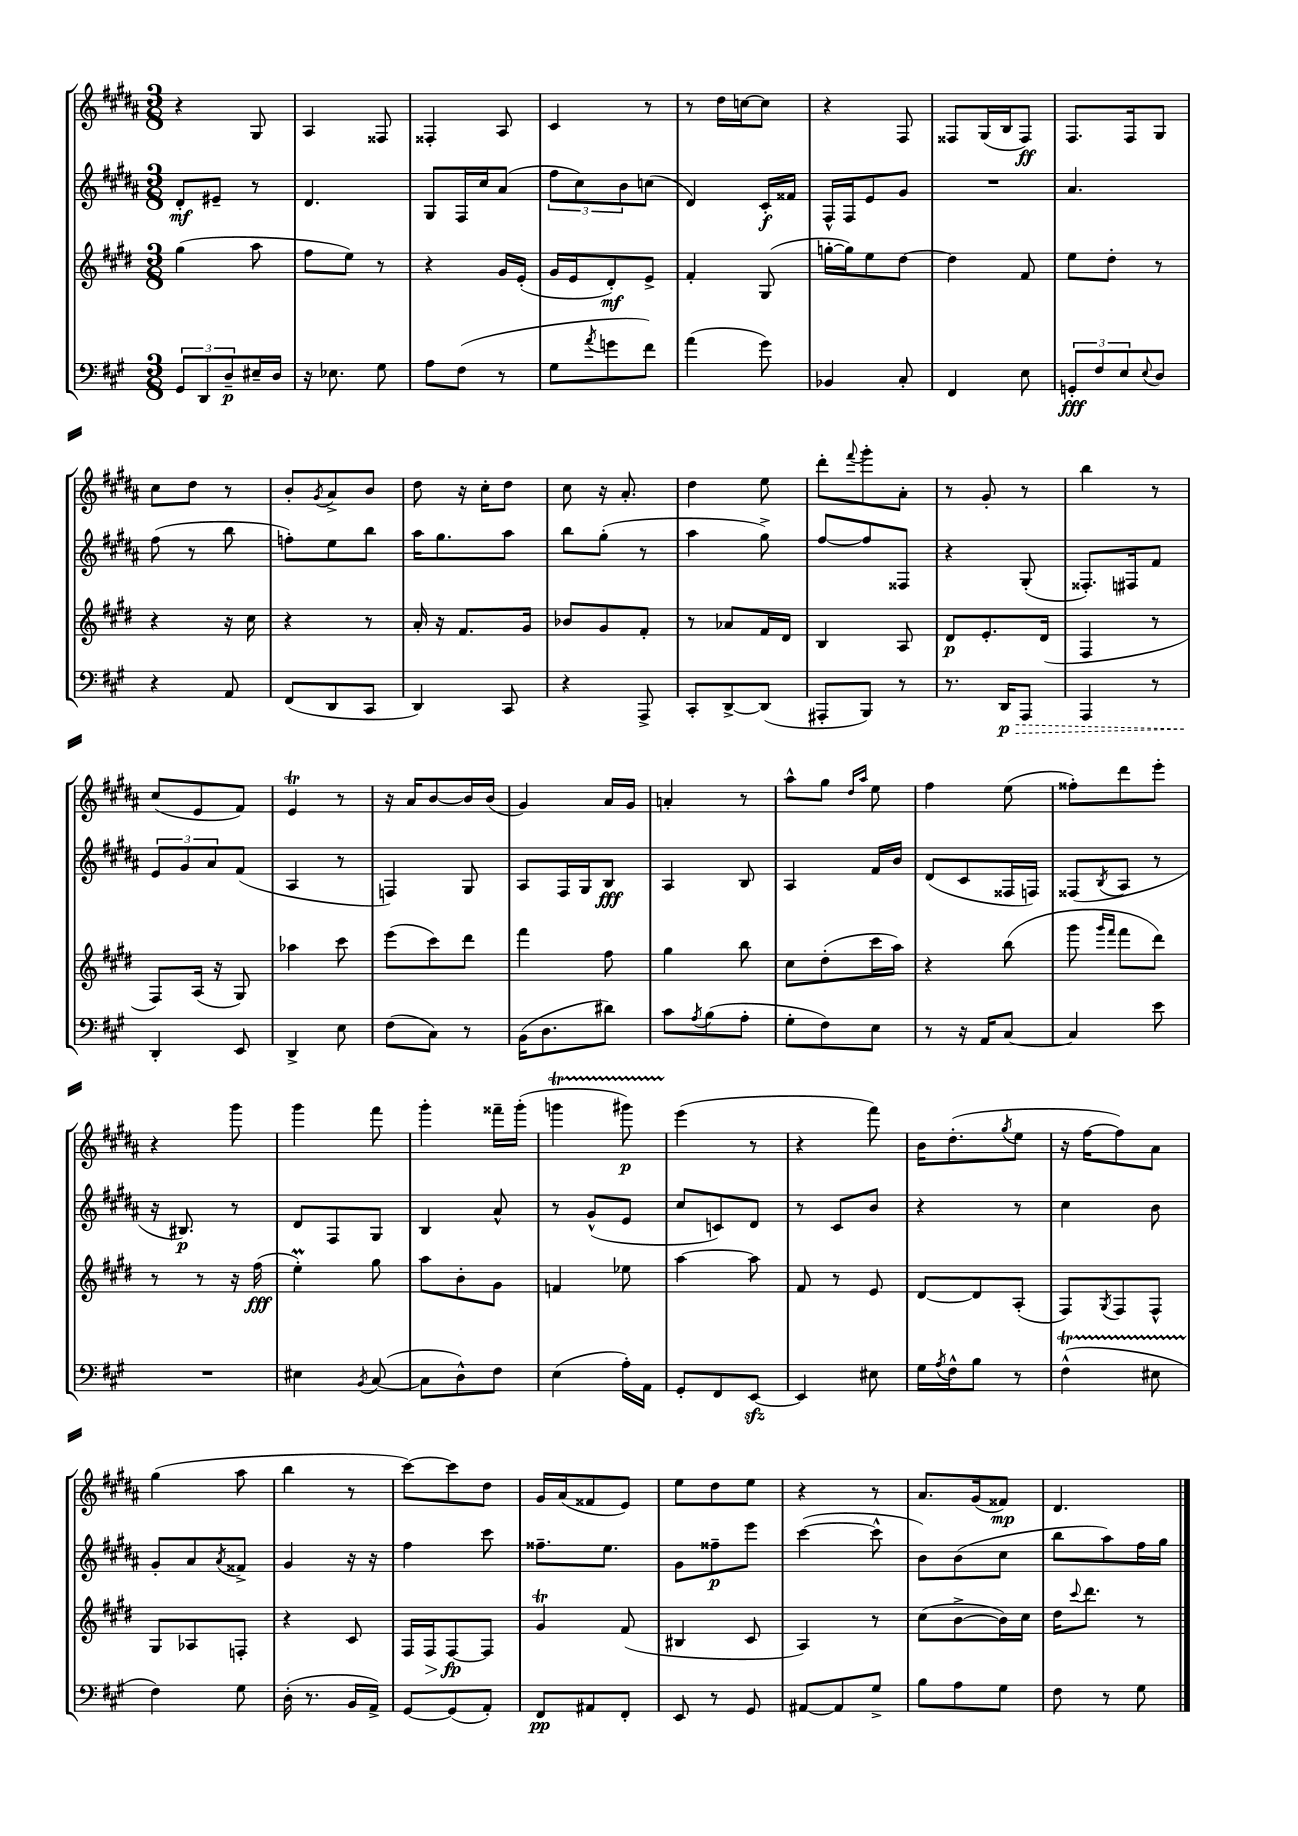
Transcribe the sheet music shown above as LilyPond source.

<<
\new StaffGroup <<
\new Staff = "s0" {
    \clef treble \key b \major \numericTimeSignature \time 3/8
    r4 gis8 |
    ais4 fisis8 |
    fisis4-. ais8 |
    cis'4 r8 |
    r8 dis''16 c''16~ c''8 |
    r4 fis8 |
    fisis8 gis16( b16 fisis8\ff) |
    fis8. fis16 gis8 |
    cis''8 dis''8 r8 |
    b'8-. \acciaccatura { gis'8 } ais'8-> b'8 |
    dis''8 r16 cis''16-. dis''8 |
    cis''8 r16 ais'8.-. |
    dis''4 e''8 |
    dis'''8-. \appoggiatura { fis'''8 } gis'''8-. ais'8-. |
    r8 gis'8-. r8 |
    b''4 r8 |
    cis''8( e'8 fis'8) |
    e'4\trill r8 |
    r16 ais'16 b'8~ b'16 b'16( |
    gis'4) ais'16 gis'16 |
    a'4-. r8 |
    ais''8-^ gis''8 \grace { dis''16 ais''16 } e''8 |
    fis''4 e''8( |
    fisis''8-.) dis'''8 e'''8-. |
    r4 gis'''8 |
    gis'''4 fis'''8 |
    gis'''4-. fisis'''16-- gis'''16-.( |
    g'''4\startTrillSpan gis'''8\p) |
    e'''4\stopTrillSpan( r8 |
    r4 fis'''8) |
    b'16 dis''8.-.( \acciaccatura { gis''8 } e''8 |
    r16 fis''16~ fis''8) ais'8 |
    gis''4( ais''8 |
    b''4 r8 |
    cis'''8~) cis'''8 dis''8 |
    gis'16 ais'16( fisis'8 e'8) |
    e''8 dis''8 e''8 |
    r4 r8 |
    ais'8. gis'16( fisis'8\mp) |
    dis'4. \bar "|." |
}
\new Staff = "s1" {
    \clef treble \key b \major \numericTimeSignature \time 3/8
    dis'8-.\mf eis'8-- r8 |
    dis'4. |
    gis8 fis16 cis''16 ais'8( |
    \tuplet 3/2 { fis''8 cis''8) b'8 } c''8( |
    dis'4) cis'16-.\f fisis'16 |
    fis16-^ fis16 e'8 gis'8 |
    R4. |
    ais'4. |
    fis''8( r8 b''8 |
    f''8-.) e''8 b''8 |
    ais''16 gis''8. ais''8 |
    b''8 gis''8-.( r8 |
    ais''4 gis''8->) |
    fis''8~ fis''8 fisis8 |
    r4 gis8-.( |
    fisis8.-.) fis16 fis'8 |
    \tuplet 3/2 { e'8 gis'8 ais'8 } fis'8( |
    ais4 r8 |
    f4) gis8 |
    ais8 fis16 gis16 b8\fff |
    ais4 b8 |
    ais4 fis'16 b'16 |
    dis'8( cis'8 fisis16 f16) |
    fisis8( \acciaccatura { b8 } ais8 r8 |
    r16 bis8.\p) r8 |
    dis'8 fis8 gis8 |
    b4 ais'8-^ |
    r8 gis'8-^( e'8 |
    cis''8 c'8) dis'8 |
    r8 cis'8 b'8 |
    r4 r8 |
    cis''4 b'8 |
    gis'8-. ais'8 \acciaccatura { ais'8 } fisis'8-> |
    gis'4 r16 r16 |
    fis''4 cis'''8 |
    fisis''8.-- e''8. |
    gis'8 fisis''8--\p e'''8 |
    cis'''4~( cis'''8-^ |
    b'8) b'8( cis''8 |
    b''8 ais''8) fis''16 gis''16 \bar "|." |
}
\new Staff = "s2" {
    \clef treble \key e \major \numericTimeSignature \time 3/8
    gis''4( a''8 |
    fis''8 e''8) r8 |
    r4 gis'16 e'16-.( |
    gis'16 e'16 dis'8-.\mf) e'8-> |
    fis'4-. gis8( |
    g''16~-. g''16) e''8 dis''8~ |
    dis''4 fis'8 |
    e''8 dis''8-. r8 |
    r4 r16 cis''16 |
    r4 r8 |
    a'16-. r16 fis'8. gis'16 |
    bes'8 gis'8 fis'8-. |
    r8 aes'8 fis'16 dis'16 |
    b4 a8 |
    dis'8\p e'8.-. dis'16( |
    fis4 r8 |
    fis8) a16( r16 gis8) |
    aes''4 cis'''8 |
    e'''8( cis'''8) dis'''8 |
    fis'''4 fis''8 |
    gis''4 b''8 |
    cis''8 dis''8-.( cis'''16 a''16) |
    r4 b''8( |
    gis'''8 \grace { gis'''16 fis'''16 } fis'''8 dis'''8) |
    r8 r8 r16 fis''16\fff( |
    e''4-.\prall) gis''8 |
    a''8 b'8-. gis'8 |
    f'4 ees''8 |
    a''4~ a''8 |
    fis'8 r8 e'8 |
    dis'8~ dis'8 a8-.( |
    fis8) \acciaccatura { gis8 } fis8 fis8-^ |
    gis8 aes8 f8-. |
    r4 cis'8 |
    fis16 fis16\> fis8~\fp\! fis8 |
    gis'4\trill fis'8( |
    bis4 cis'8 |
    a4) r8 |
    cis''8( b'8~-> b'16) cis''16 |
    dis''16 \appoggiatura { cis'''8 } dis'''8. r8 \bar "|." |
}
\new Staff = "s3" {
    \clef bass \key a \major \numericTimeSignature \time 3/8
    \tuplet 3/2 { gis,8 d,8 d8--\p } eis16-- d16 |
    r16 ees8. gis8 |
    a8 fis8( r8 |
    gis8 \acciaccatura { a'8 } g'8 fis'8) |
    a'4( gis'8) |
    bes,4 cis8-. |
    fis,4 e8 |
    \tuplet 3/2 { g,8-.\fff fis8 e8 } \appoggiatura { e8 } d8 |
    r4 a,8 |
    fis,8( d,8 cis,8 |
    d,4) cis,8 |
    r4 a,,8-> |
    cis,8-. d,8~-> d,8( |
    ais,,8-. b,,8) r8 |
    r8. \once \override Hairpin.style = #'dashed-line d,16\p\> a,,8 |
    a,,4 r8 |
    d,4-.\! e,8 |
    d,4-> e8 |
    fis8( cis8) r8 |
    b,16( d8. dis'8) |
    cis'8 \acciaccatura { a8 } b8( a8-. |
    gis8-. fis8) e8 |
    r8 r16 a,16 cis8~ |
    cis4 e'8 |
    R4. |
    eis4 \acciaccatura { b,8 } cis8~( |
    cis8 d8-^) fis8 |
    e4( a16-.) a,16 |
    gis,8-. fis,8 e,8~\sfz |
    e,4 eis8 |
    gis16 \acciaccatura { a8 } fis16-^ b8 r8 |
    fis4-^\startTrillSpan( eis8 |
    fis4\stopTrillSpan) gis8 |
    d16-.( r8. b,16 a,16->) |
    gis,8~ gis,8( a,8-.) |
    fis,8\pp ais,8 fis,8-. |
    e,8 r8 gis,8 |
    ais,8~ ais,8 gis8-> |
    b8 a8 gis8 |
    fis8 r8 gis8 \bar "|." |
}
>>
>>
\layout { \context { \Score \remove "Bar_number_engraver" } }
